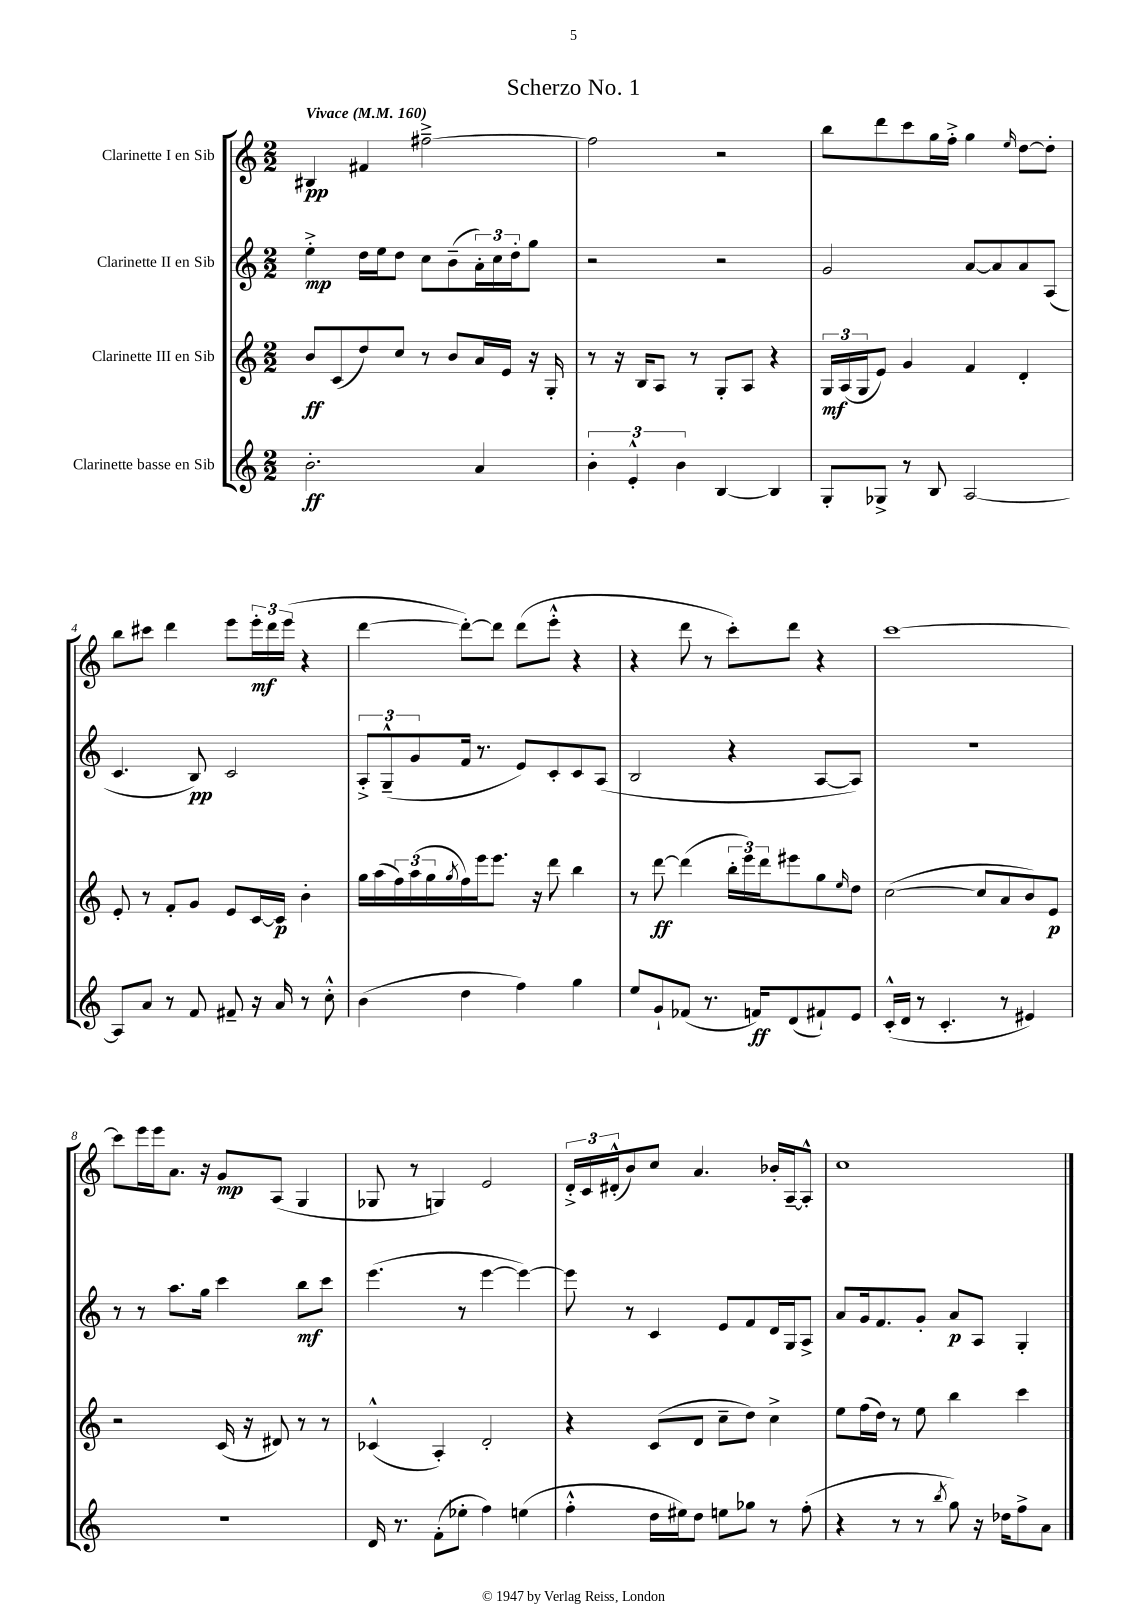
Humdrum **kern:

**kern	**kern	**kern	**kern
*staff4	*staff3	*staff2	*staff1
*clefG2	*clefG2	*clefG2	*clefG2
*k[]	*k[]	*k[]	*k[]
*M2/2	*M2/2	*M2/2	*M2/2
*MM160	*MM160	*MM160	*MM160
2.b'	8b	4ee'^	4B#
.	(8c	.	.
.	8dd)	16dd	4f#
.	.	16ee	.
.	8cc	8dd	.
.	8r	8cc	[2ff#~^
.	8b	(8b~	.
4a	16a	24a')	.
.	.	24cc	.
.	16e	.	.
.	.	24dd'	.
.	16r	8gg	.
.	16G'	.	.
=	=	=	=
6b'	8r	2r	2ff#]
.	16r	.	.
6e'^^	.	.	.
.	16B	.	.
.	8A	.	.
6b	.	.	.
.	8r	.	.
[4B	8G'	2r	2r
.	8A	.	.
4B]	4r	.	.
=	=	=	=
8G'	24G	2g	8bb
.	(24A	.	.
.	24G	.	.
8G-^	8e)	.	8ddd
8r	4g	.	8ccc
8B	.	.	16gg
.	.	.	16ff'^
[2A	4f	[8a	4gg
.	.	8a]	.
.	.	.	16qqee
.	4d'	8a	[8dd
.	.	(8A	8dd']
=	=	=	=
8A]	8e'	4.c	8bb
8a	8r	.	8ccc#
8r	8f'	.	4ddd
8f	8g	8B)	.
8f#~	8e	2c	8eee
16r	[16c	.	24eee'
.	.	.	24ddd
16a	16c]	.	.
.	.	.	(24eee
8r	4b'	.	4r
8cc'^^	.	.	.
=	=	=	=
(4b	16gg	12A'^	[4ddd
.	(16aa	.	.
.	.	(12G~^^	.
.	24ff)	.	.
.	(24aa	12g	.
.	24gg	.	.
.	8qgg	.	.
4dd	16ff)	16f	8ddd'_)
.	16eee	8.r	.
.	8.eee	.	8ddd]
4ff)	.	8e)	(8ddd
.	16r	.	.
.	8ddd	8c'	8eee'^^
4gg	4bb	8c	4r
.	.	(8A	.
=	=	=	=
8ee	8r	2B	4r
8g`	[8ddd	.	.
(8f-	(4ddd]	.	8ddd
8.r	.	.	8r
.	24bb'	4r	8ccc')
.	24eee)	.	.
16f)	.	.	.
.	24ddd	.	.
(8d	8eee#	.	8ddd
8f#`)	8gg	[8A	4r
.	16qqee	.	.
8e	8dd	8A])	.
=	=	=	=
(16c'^^	([2cc	1r	[1ccc
16d	.	.	.
8r	.	.	.
4.c'	.	.	.
.	8cc]	.	.
8r	8a	.	.
4e#)	8b)	.	.
.	8e	.	.
=	=	=	=
1r	2r	8r	8ccc]
.	.	8r	16eee
.	.	.	16eee
.	.	8.aa	8.a
.	.	16gg	16r
.	(16c	4ccc	8g
.	16r	.	.
.	8d#)	.	(8A
.	8r	8bb	4G
.	8r	8ccc	.
=	=	=	=
16d	(4c-^^	(4.eee	8G-
8.r	.	.	.
.	.	.	8r
(8f'	4A')	.	4G)
8ee-'	.	8r	.
4ff)	2d'	[4eee	2e
(4ee	.	4eee_)	.
=	=	=	=
4ff'^^	4r	8eee]	24d'^
.	.	.	24c
.	.	.	(24d#'^^
.	.	8r	8b)
16dd	(8c	4c	8cc
16ee#)	.	.	.
8dd	8d	.	4.a
8ee	8cc~	8e	.
8gg-	8dd)	8f	.
8r	4cc^	16d	16b-'
.	.	16G	[16A~
(8ff'	.	8A^	8A'^^]
=	=	=	=
4r	8ee	8a	1cc
.	(16ff	16g	.
.	16dd)	8.f	.
8r	8r	.	.
8r	8ee	8g'	.
8qbb	.	.	.
8gg)	4bb	8a	.
16r	.	8A	.
16dd-	.	.	.
8ff^	4ccc	4G'	.
8a	.	.	.
==	==	==	==
*-	*-	*-	*-
